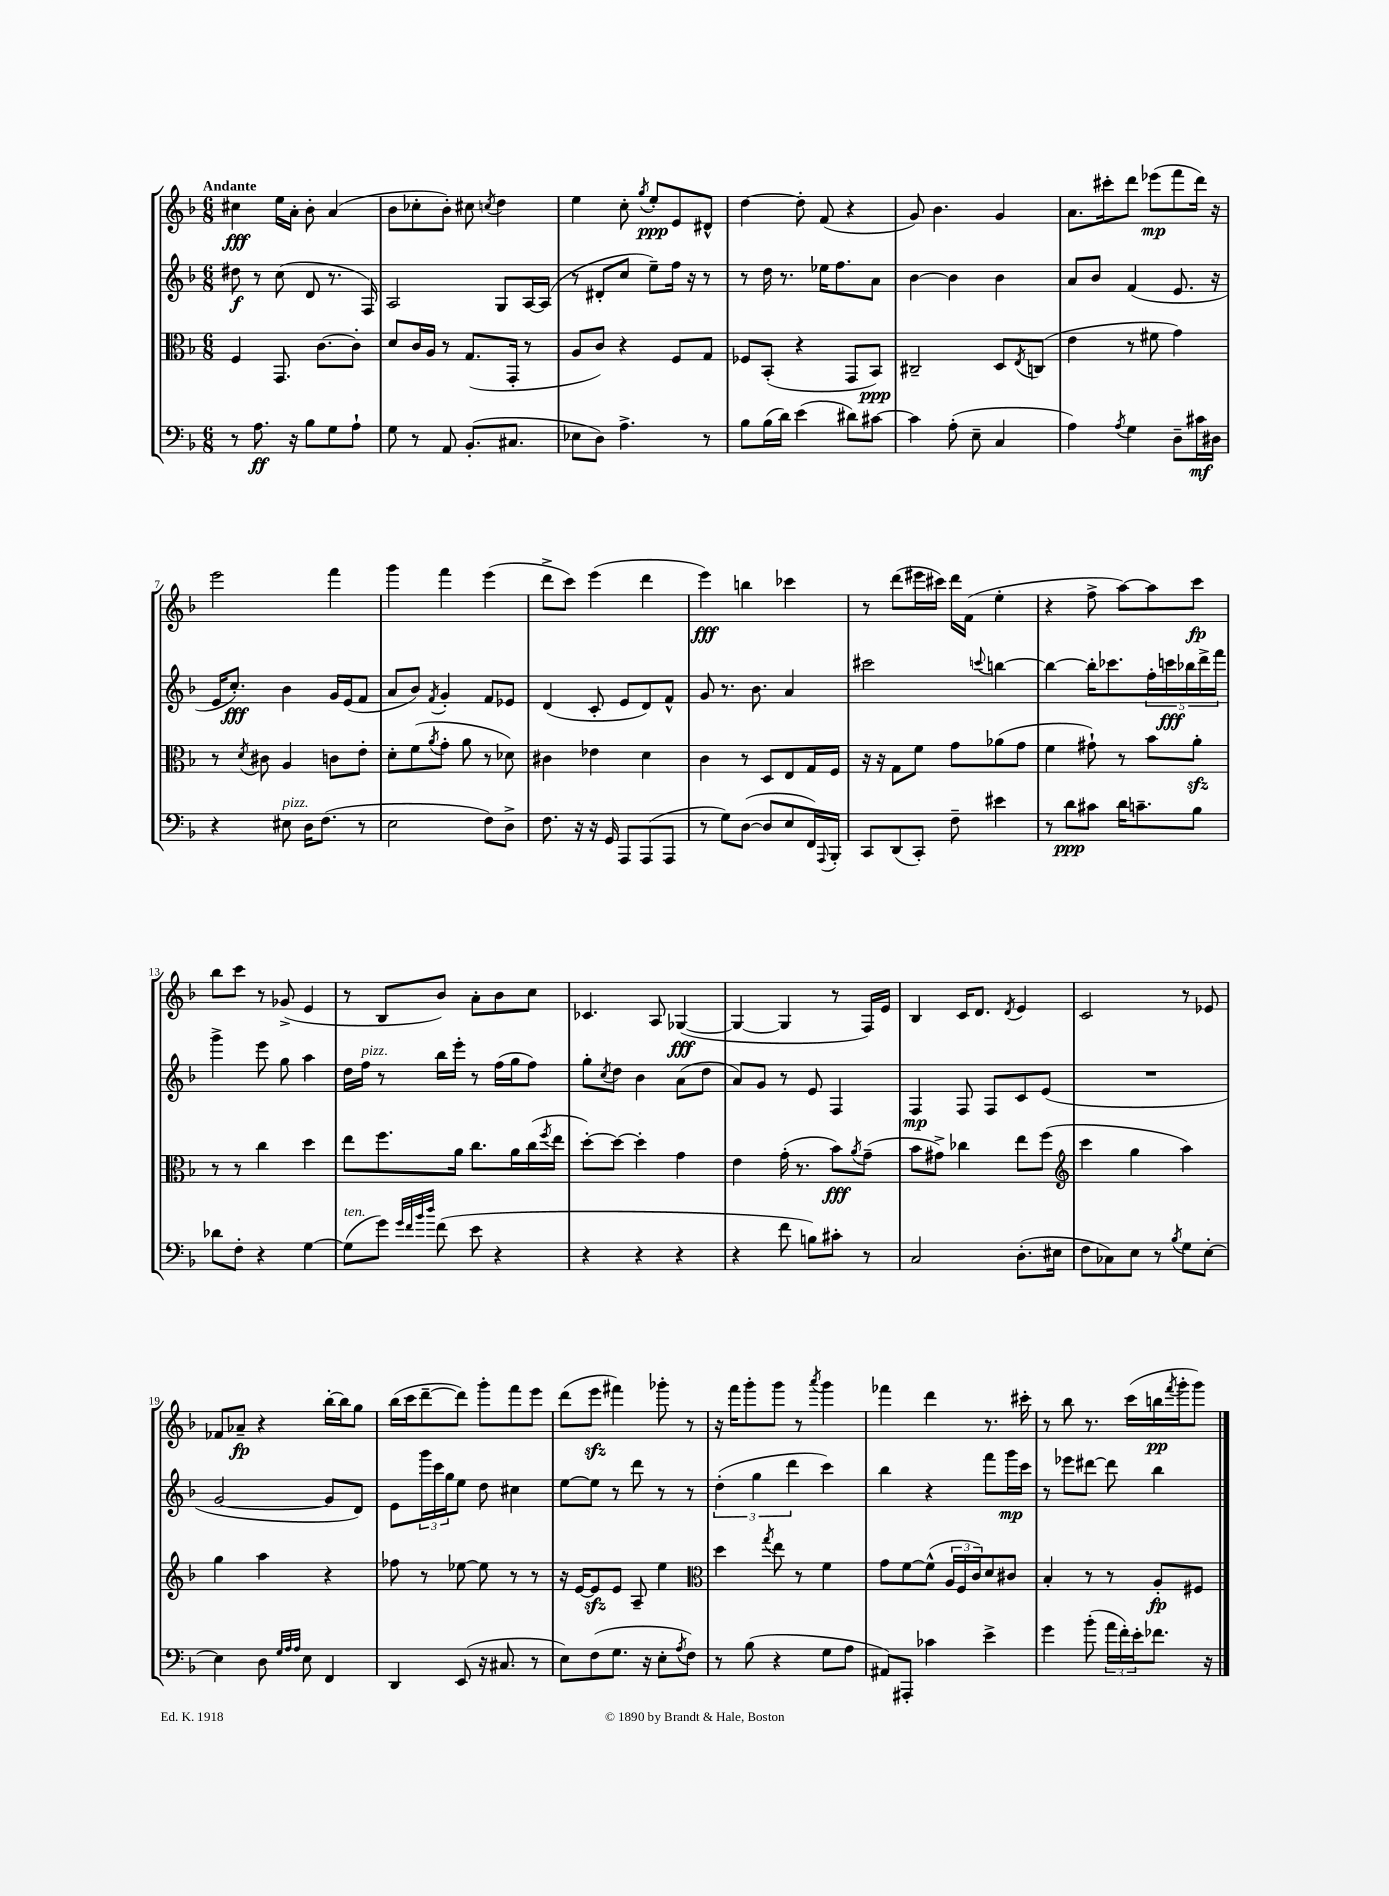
<<
\new StaffGroup <<
\new Staff = "s0" {
    \clef treble \key f \major \numericTimeSignature \time 6/8 \tempo "Andante"
    cis''4\fff e''16 a'16-. bes'8-. a'4( |
    bes'8 ces''8-. bes'8-.) cis''8 \acciaccatura { c''8 } d''4 |
    e''4 c''8-. \acciaccatura { g''8 } e''8-.\ppp e'8 dis'8-^ |
    d''4~ d''8-. f'8( r4 |
    g'8) bes'4. g'4 |
    a'8. cis'''16-. d'''8 ees'''8\mp( f'''8 d'''16) r16 |
    e'''2 f'''4 |
    g'''4 f'''4 e'''4( |
    d'''8-> c'''8) e'''4( d'''4 |
    e'''4\fff) b''4 ces'''4 |
    r8 d'''8( eis'''16 cis'''16) d'''16 f'16( e''4-. |
    r4 f''8-> a''8~) a''8 c'''8\fp |
    bes''8 c'''8 r8 ges'8->( e'4 |
    r8 bes8 bes'8) a'8-. bes'8 c''8 |
    ces'4. a8 ges4~\fff( |
    ges4~ ges4 r8 f16) e'16 |
    bes4 c'16 d'8. \acciaccatura { d'8 } e'4 |
    c'2 r8 ees'8 |
    fes'8 aes'8--\fp r4 bes''16~-. bes''16 g''8 |
    bes''16( c'''16 d'''8~-- d'''8) g'''8-. f'''8 e'''8 |
    d'''8( e'''8\sfz fis'''4) ges'''8-. r8 |
    r16 f'''16 g'''8-. g'''8 r8 \acciaccatura { a'''8 } g'''4 |
    fes'''4 d'''4 r8. cis'''16-. |
    r8 bes''8 r8. c'''16( b''16\pp \acciaccatura { f'''8 } g'''16-. g'''8) \bar "|." |
}
\new Staff = "s1" {
    \clef treble \key f \major \numericTimeSignature \time 6/8
    dis''8\f r8 c''8( d'8 r8. f16) |
    a2 g8 a16~ a16( |
    r8 dis'8-. c''8 e''8--) f''16 r16 r8 |
    r8 d''16 r8. ees''16 f''8. a'8 |
    bes'4~ bes'4 bes'4 |
    a'8 bes'8 f'4( e'8. r16 |
    e'16 c''8.-.\fff) bes'4 g'16 e'16( f'8 |
    a'8 bes'8) \acciaccatura { f'8 } g'4-. f'8 ees'8 |
    d'4( c'8-. e'8 d'8) f'8-^ |
    g'8 r8. bes'8. a'4 |
    cis'''2 \appoggiatura { c'''8 } b''4~ |
    b''4~ b''16-. ces'''8. \tuplet 5/4 { f''16-. c'''16\fff bes''16 d'''16-> f'''16 } |
    g'''4-> e'''8 g''8 a''4 |
    d''16 f''16^\markup { \italic "pizz." } r8 bes''16 e'''16-. r8 f''16( g''16 f''8) |
    g''8-. \acciaccatura { c''8 } d''8 bes'4 a'8( d''8 |
    a'8) g'8 r8 e'8 f4 |
    f4\mp f8 f8 c'8 e'8( |
    R2. |
    g'2~ g'8 d'8) |
    e'8 \tuplet 3/2 { g'''16 c'''16 g''16 } e''8 d''8 cis''4 |
    e''8~ e''8 r8 d'''8 r8 r8 |
    \tuplet 3/2 { d''4-.( g''4 d'''4 } c'''4) |
    bes''4 r4 f'''8 g'''16\mp c'''16 |
    r8 ees'''8 dis'''8~ dis'''8 bes''4 \bar "|." |
}
\new Staff = "s2" {
    \clef alto \key f \major \numericTimeSignature \time 6/8
    f4 g,8. c'8.~ c'8-. |
    d'8 c'16 a16 r8 g8.( g,16-. r8 |
    a8 c'8) r4 f8 g8 |
    fes8 bes,8-.( r4 g,8 bes,8\ppp) |
    cis2-- d8 \acciaccatura { e8 } c8( |
    e'4 r8 fis'8 g'4) |
    r8 \acciaccatura { d'8 } cis'8 a4 c'8 e'8-. |
    d'8-. f'8( \acciaccatura { a'8 } g'8-. a'8 r8 des'8) |
    cis'4 ees'4 d'4 |
    c'4 r8 d8 e8 g16 f16 |
    r16 r16 g8 f'8 g'8 aes'8( g'8 |
    f'4 gis'8-!) r8 bes'8 a'8-.\sfz |
    r8 r8 c''4 d''4 |
    e''8 f''8. a'16 c''8. a'16 c''16( \acciaccatura { f''8 } e''16 |
    d''8~-.) d''8~ d''4-. g'4 |
    e'4 g'16-.( r8. bes'8\fff) \acciaccatura { a'8 } g'8--( |
    bes'8 gis'8->) ces''4 e''8 f''8( |
    \clef treble c'''4 g''4 a''4) |
    g''4 a''4 r4 |
    fes''8 r8 ees''8~ ees''8 r8 r8 |
    r16 e'16~ e'8\sfz e'8 a8-- e''4 |
    \clef alto d''4 \acciaccatura { g''8 } e''8 r8 f'4 |
    g'8 f'8~ f'8-^( \tuplet 3/2 { a16 f16 c'16) } d'8 cis'8 |
    bes4-. r8 r8 a8-.\fp fis8 \bar "|." |
}
\new Staff = "s3" {
    \clef bass \key f \major \numericTimeSignature \time 6/8
    r8 a8.\ff r16 bes8 g8 a8-! |
    g8 r8 a,8 bes,8.-.( cis8. |
    ees8 d8) a4.-> r8 |
    bes8 bes16( d'16) e'4( dis'8) cis'8~ |
    cis'4 a8-.( e8-- c4 |
    a4) \acciaccatura { a8 } g4 d8-- cis'16\mf dis16 |
    r4 eis8^\markup { \italic "pizz." } d16 f8.( r8 |
    e2 f8) d8-> |
    f8. r16 r16 g,16 a,,8 a,,8( a,,8 |
    r8 g8) d8~( d8 e8 f,16) \appoggiatura { a,,8 } bes,,16-. |
    c,8 d,8( c,8-.) f8-- eis'4 |
    r8 d'8\ppp cis'8 d'16 c'8.-- bes8 |
    des'8 f8-. r4 g4~ |
    g8^\markup { \italic "ten." }( g'8) \grace { g'32 f'32 bes'32 d''32 } f'8( e'8 r4 |
    r4 r4 r4 |
    r4 f'8 b8) cis'8-. r8 |
    c2 d8.-.( eis16 |
    f8 ces8) e8 r8 \acciaccatura { bes8 } g8 e8~-. |
    e4 d8 \grace { g32 a32 a32 } e8 f,4 |
    d,4 e,8( r16 cis8. r8 |
    e8) f8( g8. r16 e8-. \acciaccatura { a8 } f8) |
    r8 bes8( r4 g8 a8 |
    ais,8) ais,,8-. ces'4 e'4-> |
    g'4 bes'8-.( \tuplet 3/2 { a'16 f'16-.) e'16-. } fes'8. r16 \bar "|." |
}
>>
>>
